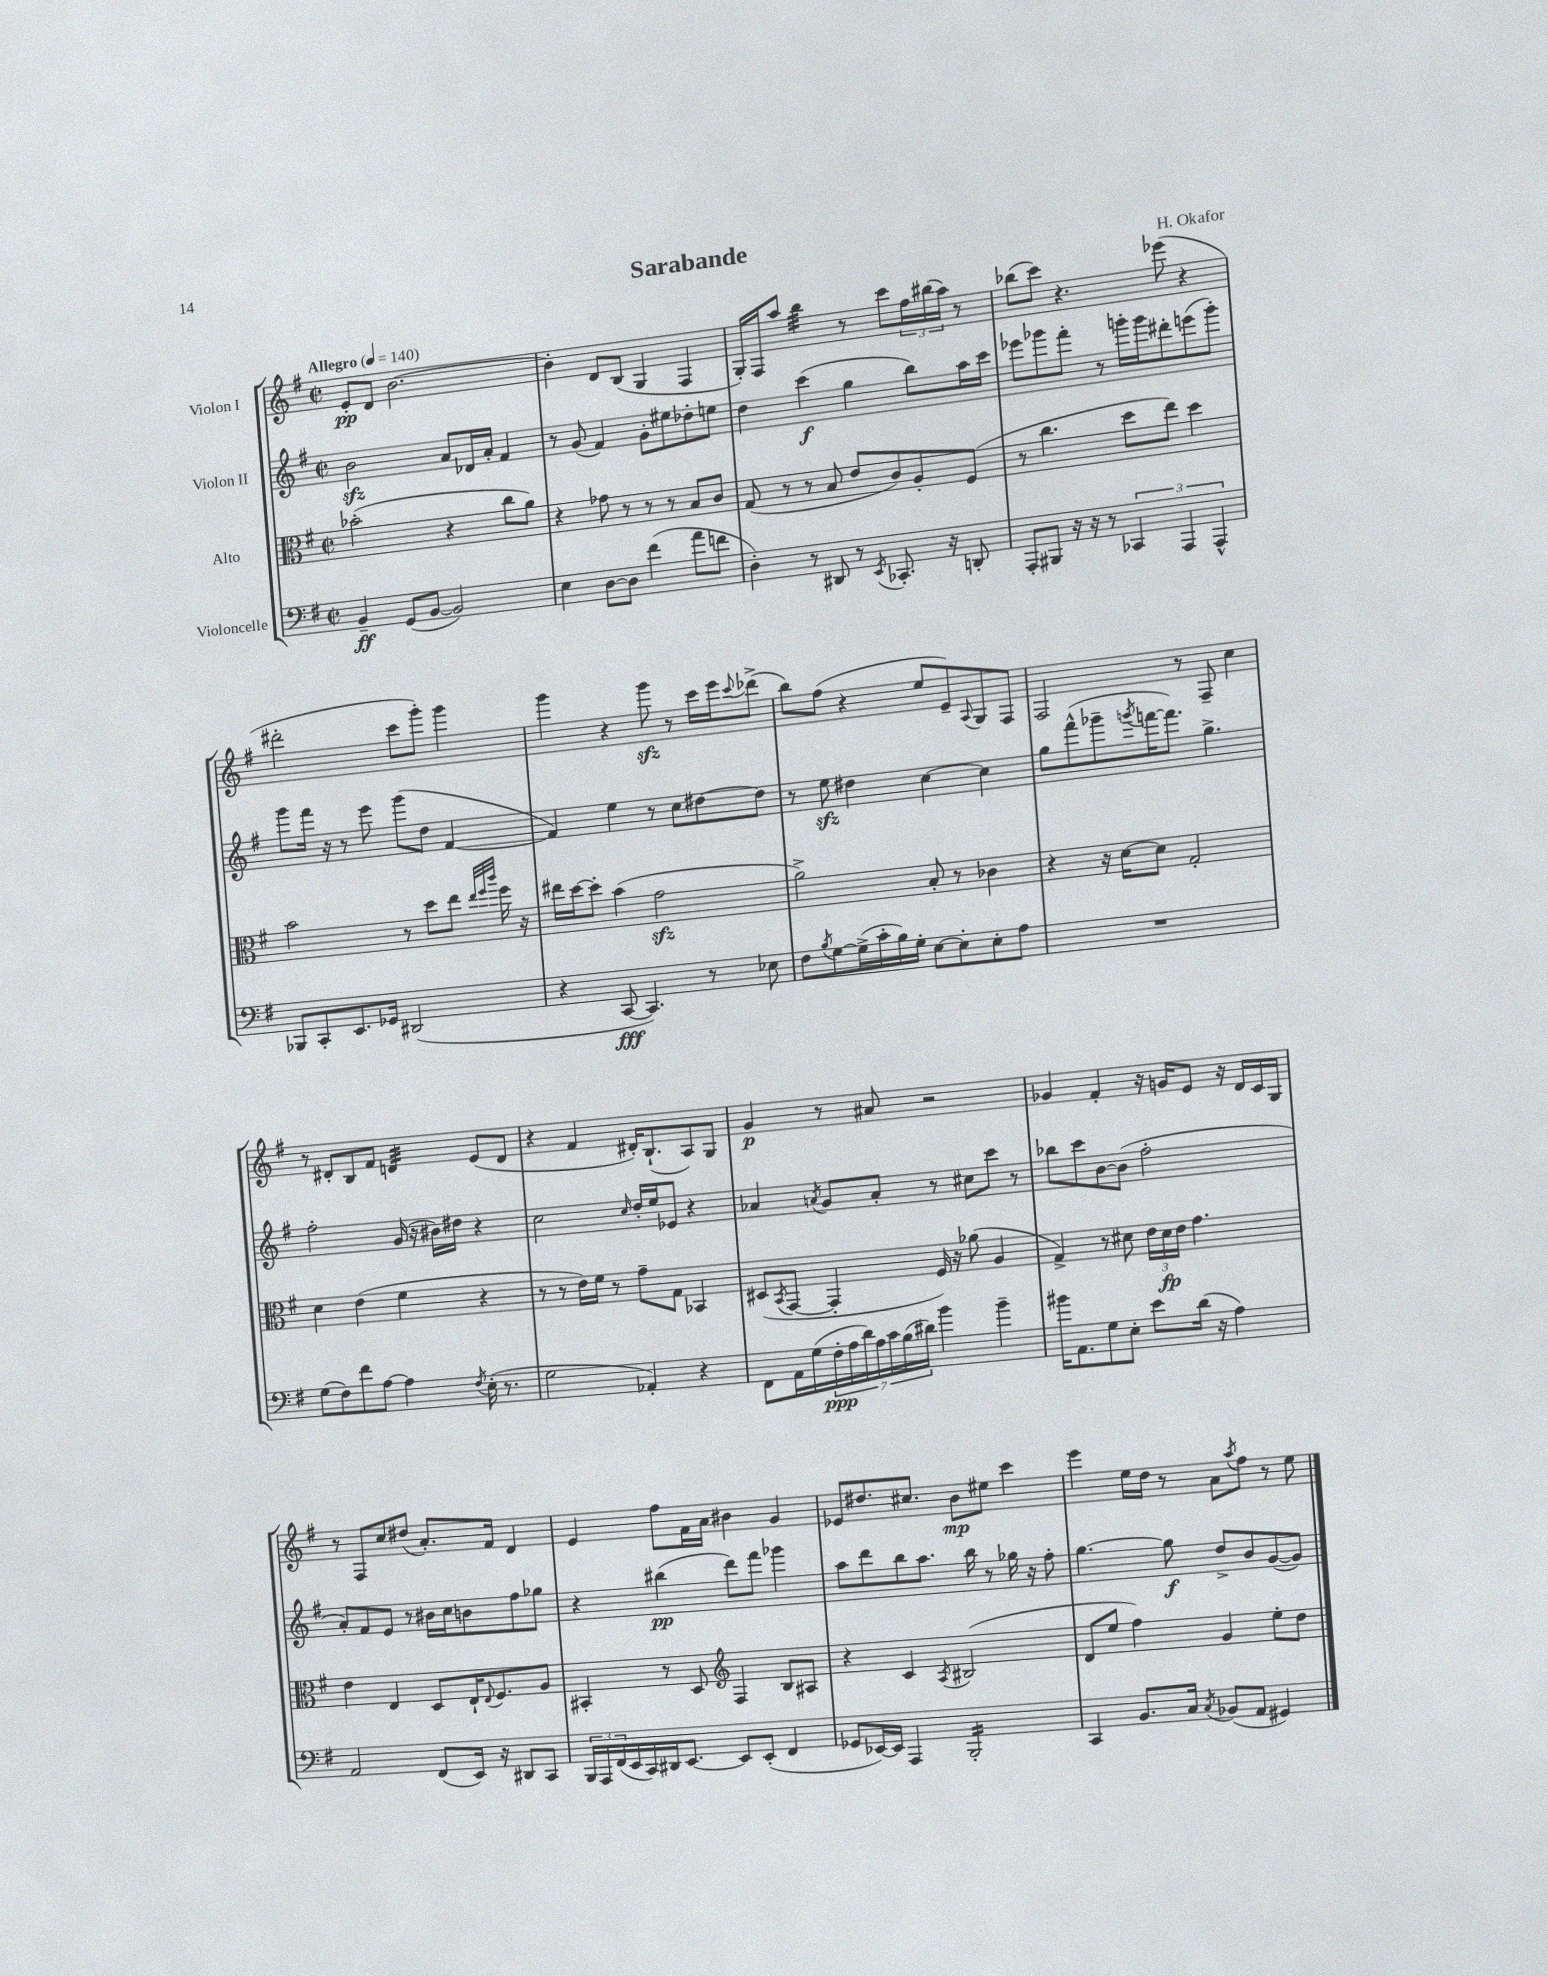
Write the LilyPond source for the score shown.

\header { title = "Sarabande" composer = "H. Okafor" }
<<
\new StaffGroup <<
\new Staff = "s0" \with { instrumentName = "Violon I" } {
    \clef treble \key g \major \defaultTimeSignature \time 2/2 \tempo "Allegro" 4 = 140
    e'8-.\pp d'8 b'2.~ |
    b'4-. d'8 b8( g4 fis4 |
    g16-.) fis16 a''8 b''4:32 r8 c'''8 \tuplet 3/2 { fis''16 bis''16( a''16) } r8 |
    bes''8( c'''8) r4. ees'''8( r4 |
    dis'''2-. c'''8 g'''8-.) g'''4 |
    g'''4 r4 g'''8\sfz r8 c'''16 e'''16 \appoggiatura { c'''8 } des'''8->( |
    b''8) fis''8( r4 e''8 e'8--) \appoggiatura { a8 } g8 fis8 |
    fis2 r8 fis8-- c''4 |
    r8 dis'8-. b8 fis'8 d'4:32 e'8( d'8 |
    r4 fis'4 dis'16-.) b8.-!( a8) g8 |
    g'4\p r8 ais'8 r2 |
    ges'4 fis'4-. r16 g'16 e'8 r16 d'16 c'16 g16 |
    r8 fis8 c''8 dis''8( a'8.-.) fis'16 d'4 |
    e'4 fis''8 fis'16 a'16 bis'4 g'4 |
    ees'8 dis''8. cis''8. b'8\mp eis''8 c'''4 |
    e'''4 e''16 d''16 r8 a'8 \acciaccatura { a''8 } fis''8 r8 e''8 \bar "|." |
}
\new Staff = "s1" \with { instrumentName = "Violon II" } {
    \clef treble \key g \major \defaultTimeSignature \time 2/2
    b'2\sfz a'8 des'16 a'16-. fis'4 |
    r8 g'8( fis'4) g'8-. eis''8 des''8-. e''8 |
    d''4 c'''4\f( g''4 b''8) a''16 c'''16 |
    ees'''8 ges'''8 fis'''8-. r8 g'''16-. g'''16 dis'''8-. e'''8( g'''8-.) |
    g'''8 fis'''16 r16 r8 e'''8 g'''8( d''8 fis'4~ |
    fis'4) e''4 r8 c''8 dis''8~ dis''8 |
    r8 e''8\sfz dis''4 c''4~ c''4 |
    g''8 fis'''8-^( ges'''8-- \acciaccatura { g'''8 } f'''16~ f'''8.) g''4.-> |
    fis''2-. g'16( r16 bis'16) dis''16 r4 |
    c''2 \grace { c''16 } d''16-. e''16 ees'8 r4 |
    aes'4 \acciaccatura { a'8 } g'8 a'8-. r8 cis''8 c'''8 r8 |
    bes''8 c'''8 b'8~ b'8( fis''2-. |
    a'8-.) fis'8 e'8 r8 bis'16 c''16 b'8 fis''8 ges''8 |
    r4 bis''4\pp( d'''8) fis'''8 ges'''4 |
    a''8 d'''8 b''8 a''8. b''16 r8 ges''16 r16 fis''8-. |
    g''4.~ g''8\f d''8-> b'8 g'8~( g'8) \bar "|." |
}
\new Staff = "s2" \with { instrumentName = "Alto" } {
    \clef alto \key g \major \defaultTimeSignature \time 2/2
    bes'2-.( r4 c''8 a'8) |
    r4 ges'8 r8 r8 r8 b8 c'8 |
    g8( r8 r8 b8 e'8 c'8) a8-. fis8( |
    r8 c''4. d''8 e''8) d''4 |
    b'2 r8 d''8 e''8 \grace { e''32 fis''32 c'''32 } fis''16 r16 |
    eis''16 d''16~ d''8-. b'4( g'2\sfz |
    a'2->) b8-. r8 ces'4 |
    r4 r16 d'16~ d'8 g2-. |
    d'4 e'4( fis'4 r4 |
    r8 r8 e'16) fis'16 r8 g'8-- g8 bes,4 |
    dis8( \acciaccatura { b,8 } g,8~ g,4-. fis16) r16 aes'8( a4 |
    g4->) r8 dis'8 \tuplet 3/2 { e'16 dis'16\fp e'16 } g'4. |
    e'4 e4 d8 e16-! \appoggiatura { e8 } fis8. a8 |
    bis,4-. r8 d8 \clef treble fis4 b8 ais8 |
    r4 c'4 \acciaccatura { a8 } bis2( |
    d'8 e''8 fis''4) g'4 e''8-. d''8 \bar "|." |
}
\new Staff = "s3" \with { instrumentName = "Violoncelle" } {
    \clef bass \key g \major \defaultTimeSignature \time 2/2
    b,4--\ff g,8( b,8~ b,2) |
    e4 d8~ d8 fis'4( a'8 f'8 |
    d4-.) r8 dis,8 r8 \acciaccatura { e,8 } ces,8.-. r16 d,8-. |
    a,,8-. bis,,8 r16 r16 r8 \tuplet 3/2 { ces,4 a,,4 a,,4-^ } |
    bes,,8 c,8-. e,8. ges,16 dis,2( |
    r4 c,8~\fff c,4.) r8 ees8 |
    fis8 \acciaccatura { b8 } g8~ g16->( c'16-. b16) g16-. e8~ e8-. e8-. a8 |
    R1 |
    g8( fis8) fis'8 a8~ a4 \acciaccatura { fis8 } e16-.( r8. |
    g2 aes,4-.) r4 |
    fis,8 a,16 g16( \tuplet 7/4 { fis16-.\ppp a16 d'16) a16 c'16 b16( dis'16) } b'4 b'4-- |
    bis'16 a,8. g8 e8-. e'8 d'16( r16 a4) |
    a,2 fis,8( e,16) r16 dis,8 c,8 |
    \tuplet 3/2 { b,,16 a,,16 fis,16( } e,16 c,16) dis,16 e,8.~ e,8 e,8-.( fis,4 |
    ges,8 ees,16~) ees,16 a,,4 b,,2:16-. |
    c,4 b,8. c16 \acciaccatura { c8 } bes,8( a,8 gis,4) \bar "|." |
}
>>
>>
\layout { \context { \Score \remove "Bar_number_engraver" } }
